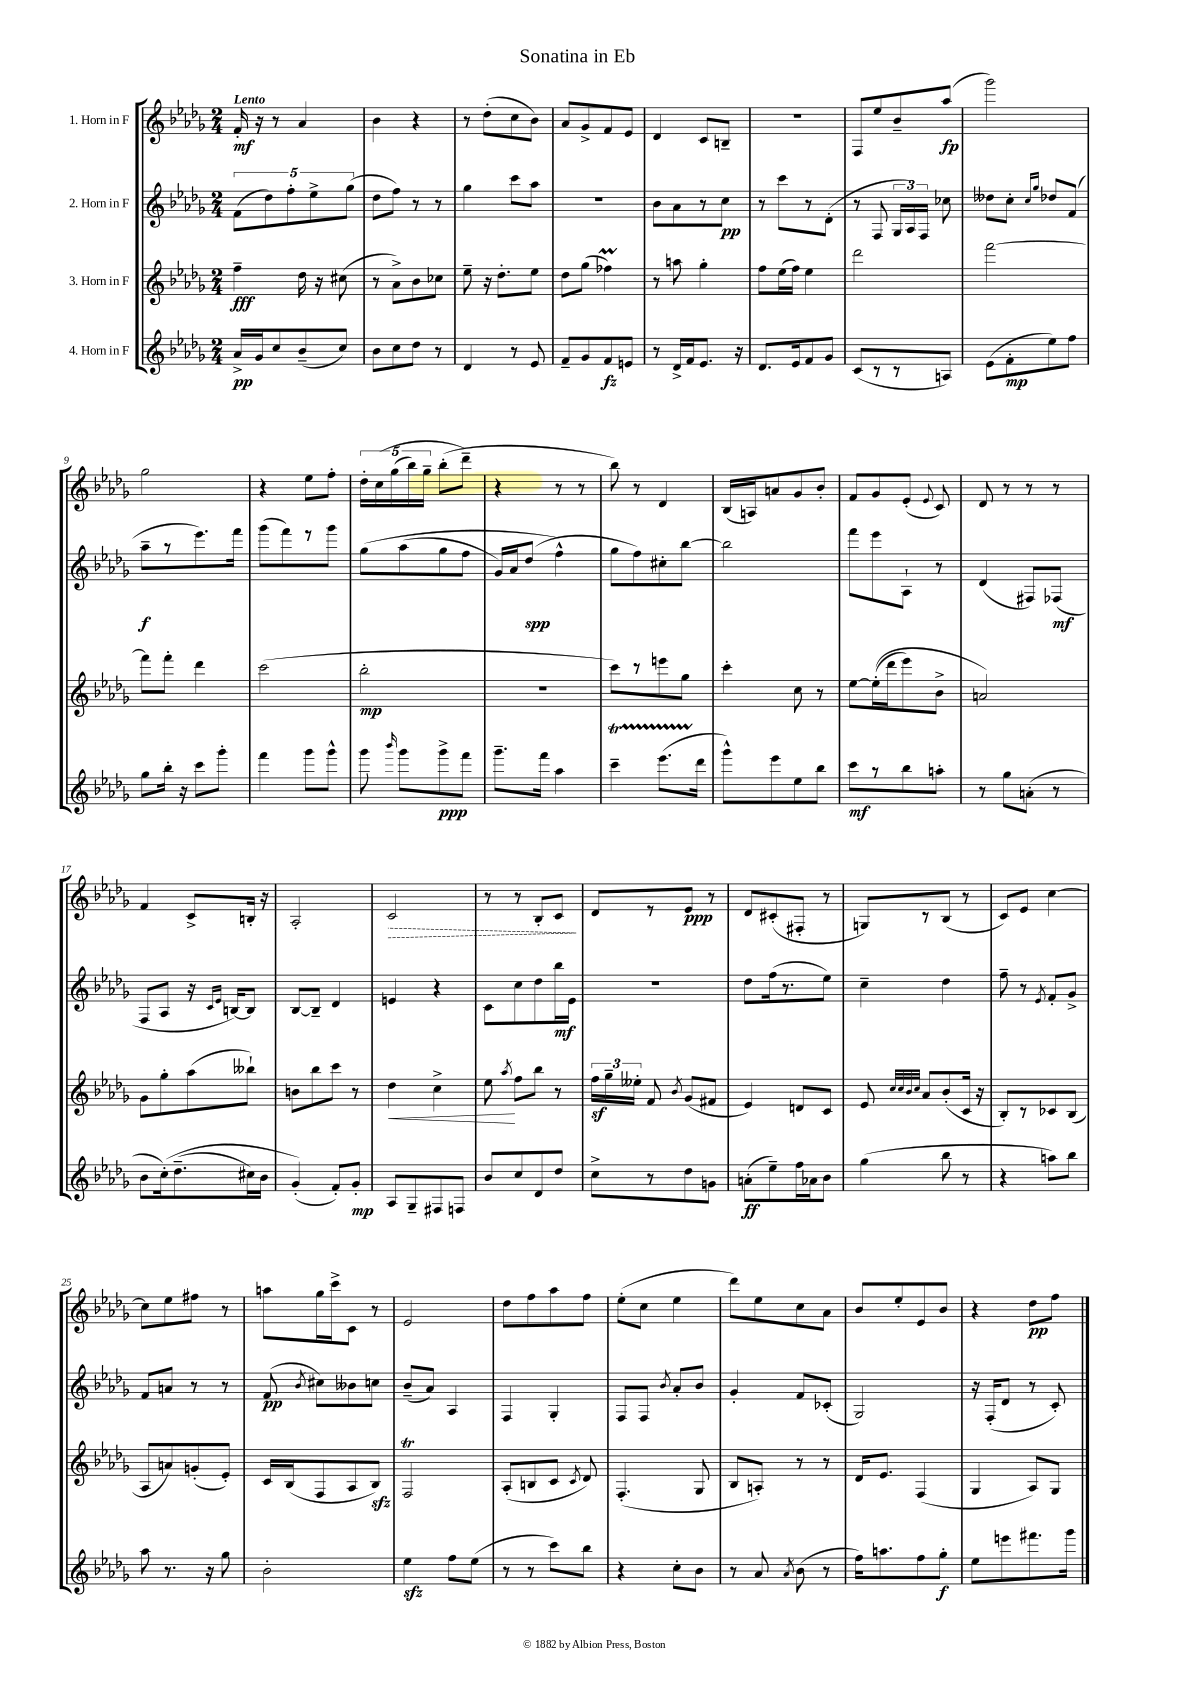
\header { title = "Sonatina in Eb" }
<<
\new StaffGroup <<
\new Staff = "s0" \with { instrumentName = "1. Horn in F" } {
    \clef treble \key des \major \numericTimeSignature \time 2/4 \tempo "Lento"
    \autoBeamOff f'16-.\mf r16 r8 aes'4 |
    bes'4 r4 |
    r8 des''8[-.( c''8 bes'8]) |
    aes'8[ ges'8-> f'8 ees'8] |
    des'4 c'8[ b8]-- |
    r2 |
    f8[ ees''8 bes'8-- aes''8]\fp( |
    ges'''2) |
    ges''2 |
    r4 ees''8[ f''8]-. |
    \tuplet 5/4 { des''16[-. c''16\( ges''16( bes''16) ges''16]-- } bes''8[-.( des'''8]--\) |
    r4 r8 r8 |
    bes''8) r8 des'4 |
    bes16[( a16) a'8 ges'8 bes'8]-. |
    f'8[ ges'8 ees'8]-.( \appoggiatura { ees'8 } c'8) |
    des'8 r8 r8 r8 |
    f'4 c'8[-> b16]-. r16 |
    aes2-. |
    \once \override Hairpin.style = #'dashed-line c'2\> |
    r8 r8 bes8[-. c'8]\! |
    des'8[ r8 ees'8]\ppp r8 |
    des'8[ cis'8-.( fis8]-. r8 |
    g8[) r8 bes8]( r8 |
    c'8[) ees'8] c''4~ |
    c''8[ ees''8 fis''8] r8 |
    a''8[ ges''16 c'''16-> c'8] r8 |
    ees'2 |
    des''8[ f''8 aes''8 f''8] |
    ees''8[-.( c''8] ees''4 |
    des'''8[) ees''8 c''8 aes'8] |
    bes'8[ ees''8-. ees'8 bes'8] |
    r4 des''8[\pp f''8] \bar "|." |
}
\new Staff = "s1" \with { instrumentName = "2. Horn in F" } {
    \clef treble \key des \major \numericTimeSignature \time 2/4
    \autoBeamOff \tuplet 5/4 { f'8[( des''8) f''8-. ees''8-> ges''8]( } |
    des''8[ f''8]) r8 r8 |
    ges''4 c'''8[ aes''8] |
    R2 |
    bes'8[ aes'8 r8 c''8]\pp |
    r8 c'''8[ r8 des'8]-.( |
    r8 f8 \tuplet 3/2 { ges16[ aes16) f16] } ces''8 |
    deses''8[ c''8]-. \grace { c''16[ ges''16] } des''8[ f'8]( |
    aes''8[--\f r8 ees'''8.) f'''16] |
    ges'''8[( f'''8) r8 ges'''8] |
    ges''8[\( aes''8( ges''8 f''8] |
    ges'16[) aes'16 des''8]\spp( f''4-^\) |
    ges''8[ f''8) cis''8-. bes''8]~ |
    bes''2 |
    f'''8[ ees'''8 aes8]-! r8 |
    des'4( fis8[) fes8]\mf( |
    f8[ aes8] r16 \grace { c'16[ ees'16] } b16[~) b8] |
    bes8[~ bes8]-- des'4 |
    e'4 r4 |
    c'8[ c''8 des''8 bes''16\mf ees'16] |
    r2 |
    des''8[ f''16( r8. ees''8]) |
    c''4-- des''4 |
    f''8-- r8 \acciaccatura { ees'8 } f'8[-. ges'8]-> |
    f'8[ a'8] r8 r8 |
    f'8\pp( \acciaccatura { bes'8 } cis''8[) beses'8 c''8] |
    bes'8[--( aes'8]) aes4 |
    f4 ges4-. |
    f8[ f8] \acciaccatura { bes'8 } aes'8[-. bes'8] |
    ges'4-. f'8[ ces'8]-.( |
    ges2) |
    r16 f16[-.( des'8] r8 c'8-.) \bar "|." |
}
\new Staff = "s2" \with { instrumentName = "3. Horn in F" } {
    \clef treble \key des \major \numericTimeSignature \time 2/4
    \autoBeamOff f''4--\fff des''16 r16 cis''8( |
    r8 aes'8[->) bes'8 ces''8] |
    ees''8-- r16 des''8.[-. ees''8] |
    des''8[ ges''8]( fes''4\prall) |
    r8 a''8 ges''4-. |
    f''8[ ees''16( f''16]) ees''4 |
    des'''2 |
    f'''2~ |
    f'''8[ f'''8]-. des'''4 |
    c'''2( |
    bes''2-.\mp |
    r2 |
    c'''8[) r8 e'''8 ges''8] |
    c'''4-. c''8 r8 |
    ees''8[~ ees''16-.(\( des'''16 ees'''8) bes'8]-> |
    a'2\) |
    ges'8[ ges''8-. aes''8( beses''8]-!) |
    b'8[ bes''8 c'''8] r8 |
    des''4\< c''4-> |
    ees''8\! \acciaccatura { aes''8 } f''8[ bes''8] r8 |
    \tuplet 3/2 { f''16[\sf ges''16-- eeses''16]-. } f'8 \acciaccatura { bes'8 } ges'8[( fis'8] |
    ees'4) d'8[ c'8] |
    ees'8 \grace { c''32[ c''32 bes'32 c''32] } aes'8[ bes'8-.( c'16] r16 |
    bes8[-.) r8 ces'8 bes8]( |
    aes8[ a'8) g'8-.( ees'8]-.) |
    c'16[ bes16( f8 aes8 bes8]\sfz) |
    f2\trill |
    aes8[-.( b8 c'8] \acciaccatura { c'8 } des'8) |
    f4.-.( ges8 |
    bes8[ a8]-.) r8 r8 |
    des'16[ ees'8.] f4( |
    ges4 aes8[) ges8] \bar "|." |
}
\new Staff = "s3" \with { instrumentName = "4. Horn in F" } {
    \clef treble \key des \major \numericTimeSignature \time 2/4
    \autoBeamOff aes'16[->\pp ges'16 c''8 bes'8--( c''8]) |
    bes'8[ c''8 des''8] r8 |
    des'4 r8 ees'8 |
    f'8[-- ges'8 f'8\fz e'8] |
    r8 des'16[-> f'16 ees'8.] r16 |
    des'8.[ ees'16 f'8 ges'8] |
    c'8[( r8 r8 a8]) |
    ees'8[( f'8-.\mp ees''8) f''8] |
    ges''8[ bes''16]-. r16 c'''8[ ges'''8]-. |
    f'''4 ges'''8[ ges'''8]-^ |
    ges'''8 \grace { bes'''16 } ges'''8[ ges'''8->\ppp f'''8] |
    ges'''8.[-- f'''16] aes''4 |
    c'''4--\startTrillSpan ees'''8.[( des'''16]\stopTrillSpan |
    ges'''8[-^) ees'''8 ees''8 bes''8] |
    c'''8[\mf r8 bes''8 a''8]-. |
    r8 ges''8[ a'8]-.( r8 |
    bes'8[ c''16-.)\( des''8.--( cis''16) bes'16] |
    ges'4-.(\) f'8[-.) ges'8]-.\mp |
    aes8[ ges8-- fis8 f8] |
    bes'8[ c''8 des'8 des''8] |
    c''8[-> r8 des''8 g'8] |
    a'8[-.\ff( ees''8--) f''16 aes'16 bes'8] |
    ges''4( bes''8 r8 |
    r4 a''8[) bes''8] |
    aes''8 r8. r16 ges''8 |
    bes'2-. |
    ees''4\sfz f''8[ ees''8]( |
    r8 r8 c'''8[) bes''8] |
    r4 c''8[-. bes'8] |
    r8 aes'8 \acciaccatura { aes'8 } bes'8( r8 |
    f''16[) a''8. f''8 ges''8]-.\f |
    ees''8[ e'''8 fis'''8. ges'''16] \bar "|." |
}
>>
>>
